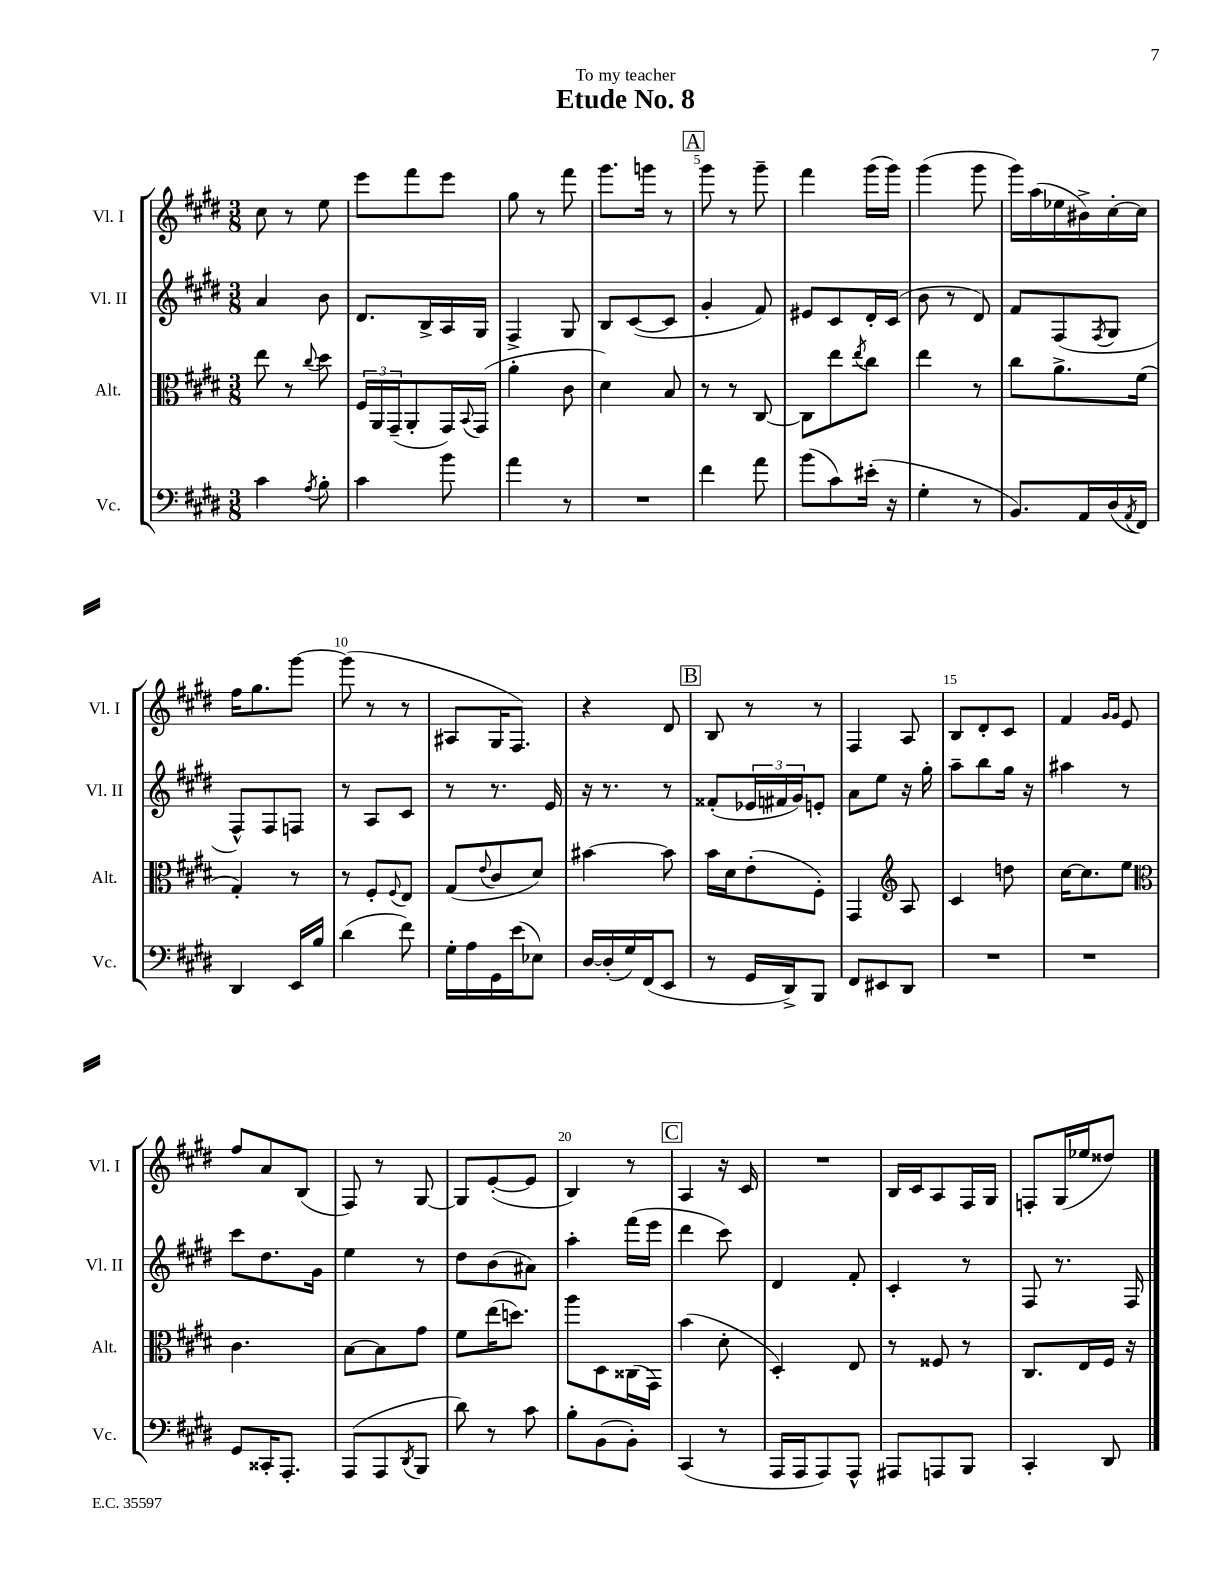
\header { title = "Etude No. 8" dedication = "To my teacher" }
<<
\new StaffGroup <<
\new Staff = "s0" \with { instrumentName = "Vl. I" shortInstrumentName = "Vl. I" } {
    \clef treble \key e \major \numericTimeSignature \time 3/8
    cis''8 r8 e''8 |
    e'''8 fis'''8 e'''8 |
    gis''8 r8 fis'''8 |
    gis'''8. g'''16 r8 |
    \mark \markup { \box "A" } gis'''8 r8 gis'''8-- |
    fis'''4 gis'''16( gis'''16) |
    gis'''4( gis'''8 |
    gis'''16) a''16( ees''16 bis'16->) cis''16~-. cis''16 |
    fis''16 gis''8. gis'''8~ |
    gis'''8( r8 r8 |
    ais8 gis16 fis8.) |
    r4 dis'8 |
    \mark \markup { \box "B" } b8 r8 r8 |
    fis4 a8 |
    b8 dis'8-. cis'8 |
    fis'4 \grace { gis'16 gis'16 } e'8 |
    fis''8 a'8 b8( |
    fis8) r8 gis8~ |
    gis8 e'8~-.( e'8 |
    b4) r8 |
    \mark \markup { \box "C" } a4 r16 cis'16 |
    R4. |
    b16 cis'16 a8 fis16 gis16 |
    f8-. gis16( ees''16 disis''8) \bar "|." |
}
\new Staff = "s1" \with { instrumentName = "Vl. II" shortInstrumentName = "Vl. II" } {
    \clef treble \key e \major \numericTimeSignature \time 3/8
    a'4 b'8 |
    dis'8. b16-> a16 gis16 |
    fis4-> gis8 |
    b8 cis'8~( cis'8 |
    \mark \markup { \box "A" } gis'4-. fis'8) |
    eis'8 cis'8 dis'16-. cis'16( |
    b'8 r8 dis'8) |
    fis'8 fis8( \acciaccatura { fis8 } gis8 |
    fis8-^) fis8 f8 |
    r8 a8 cis'8 |
    r8 r8. e'16 |
    r16 r8. r8 |
    \mark \markup { \box "B" } fisis'8-.( \tuplet 3/2 { ees'16 fis'16 gis'16) } e'8-. |
    a'8 e''8 r16 gis''16-. |
    a''8-- b''8 gis''16 r16 |
    ais''4 r8 |
    cis'''8 dis''8. gis'16 |
    e''4 r8 |
    dis''8 b'8( ais'8) |
    a''4-. fis'''16( e'''16 |
    \mark \markup { \box "C" } dis'''4 cis'''8) |
    dis'4 fis'8-. |
    cis'4-. r8 |
    fis8 r8. fis16 \bar "|." |
}
\new Staff = "s2" \with { instrumentName = "Alt." shortInstrumentName = "Alt." } {
    \clef alto \key e \major \numericTimeSignature \time 3/8
    e''8 r8 \appoggiatura { cis''8 } dis''8 |
    \tuplet 3/2 { fis16 a,16 gis,16--( } a,8-. gis,16) \appoggiatura { b,8 } gis,16( |
    a'4-. cis'8 |
    dis'4) b8 |
    \mark \markup { \box "A" } r8 r8 cis8~ |
    cis8 e''8 \acciaccatura { e''8 } cis''8 |
    e''4 r8 |
    cis''8 a'8.-> fis'16( |
    gis4-.) r8 |
    r8 fis8-. \appoggiatura { fis8 } e8 |
    gis8( \appoggiatura { e'8 } cis'8 dis'8) |
    bis'4~ bis'8 |
    \mark \markup { \box "B" } b'16 dis'16 e'8-.( fis8-.) |
    gis,4 \clef treble a8 |
    cis'4 d''8 |
    cis''16~ cis''8. e''8 |
    \clef alto cis'4. |
    b8~ b8 gis'8 |
    fis'8 e''16( d''8.) |
    a''8 dis8 cisis16( gis,16) |
    \mark \markup { \box "C" } b'4( dis'8-. |
    dis4-.) e8 |
    r8 fisis8 r8 |
    cis8. e16 fis16 r16 \bar "|." |
}
\new Staff = "s3" \with { instrumentName = "Vc." shortInstrumentName = "Vc." } {
    \clef bass \key e \major \numericTimeSignature \time 3/8
    cis'4 \acciaccatura { a8 } b8-. |
    cis'4 b'8 |
    a'4 r8 |
    R4. |
    \mark \markup { \box "A" } fis'4 a'8 |
    b'8( cis'8) eis'16-.( r16 |
    gis4-. r8 |
    b,8.) a,16 dis16( \acciaccatura { a,8 } fis,16) |
    dis,4 e,16 b16 |
    dis'4( fis'8) |
    gis16-. a16 gis,16 e'16( ees8) |
    dis16~ dis16-.( gis16) fis,16( e,8 |
    \mark \markup { \box "B" } r8 gis,16 dis,16->) b,,8 |
    fis,8 eis,8 dis,8 |
    R4. |
    R4. |
    gis,8 cisis,16-. a,,8.-. |
    a,,8( a,,8 \acciaccatura { dis,8 } b,,8 |
    dis'8) r8 cis'8 |
    b8-. b,8( b,8-.) |
    \mark \markup { \box "C" } cis,4( r8 |
    a,,16 a,,16 a,,8) a,,8-^ |
    ais,,8 a,,8 b,,8 |
    cis,4-. dis,8 \bar "|." |
}
>>
>>
\layout { \context { \Score \override BarNumber.break-visibility = ##(#f #t #t) barNumberVisibility = #(every-nth-bar-number-visible 5) } }
